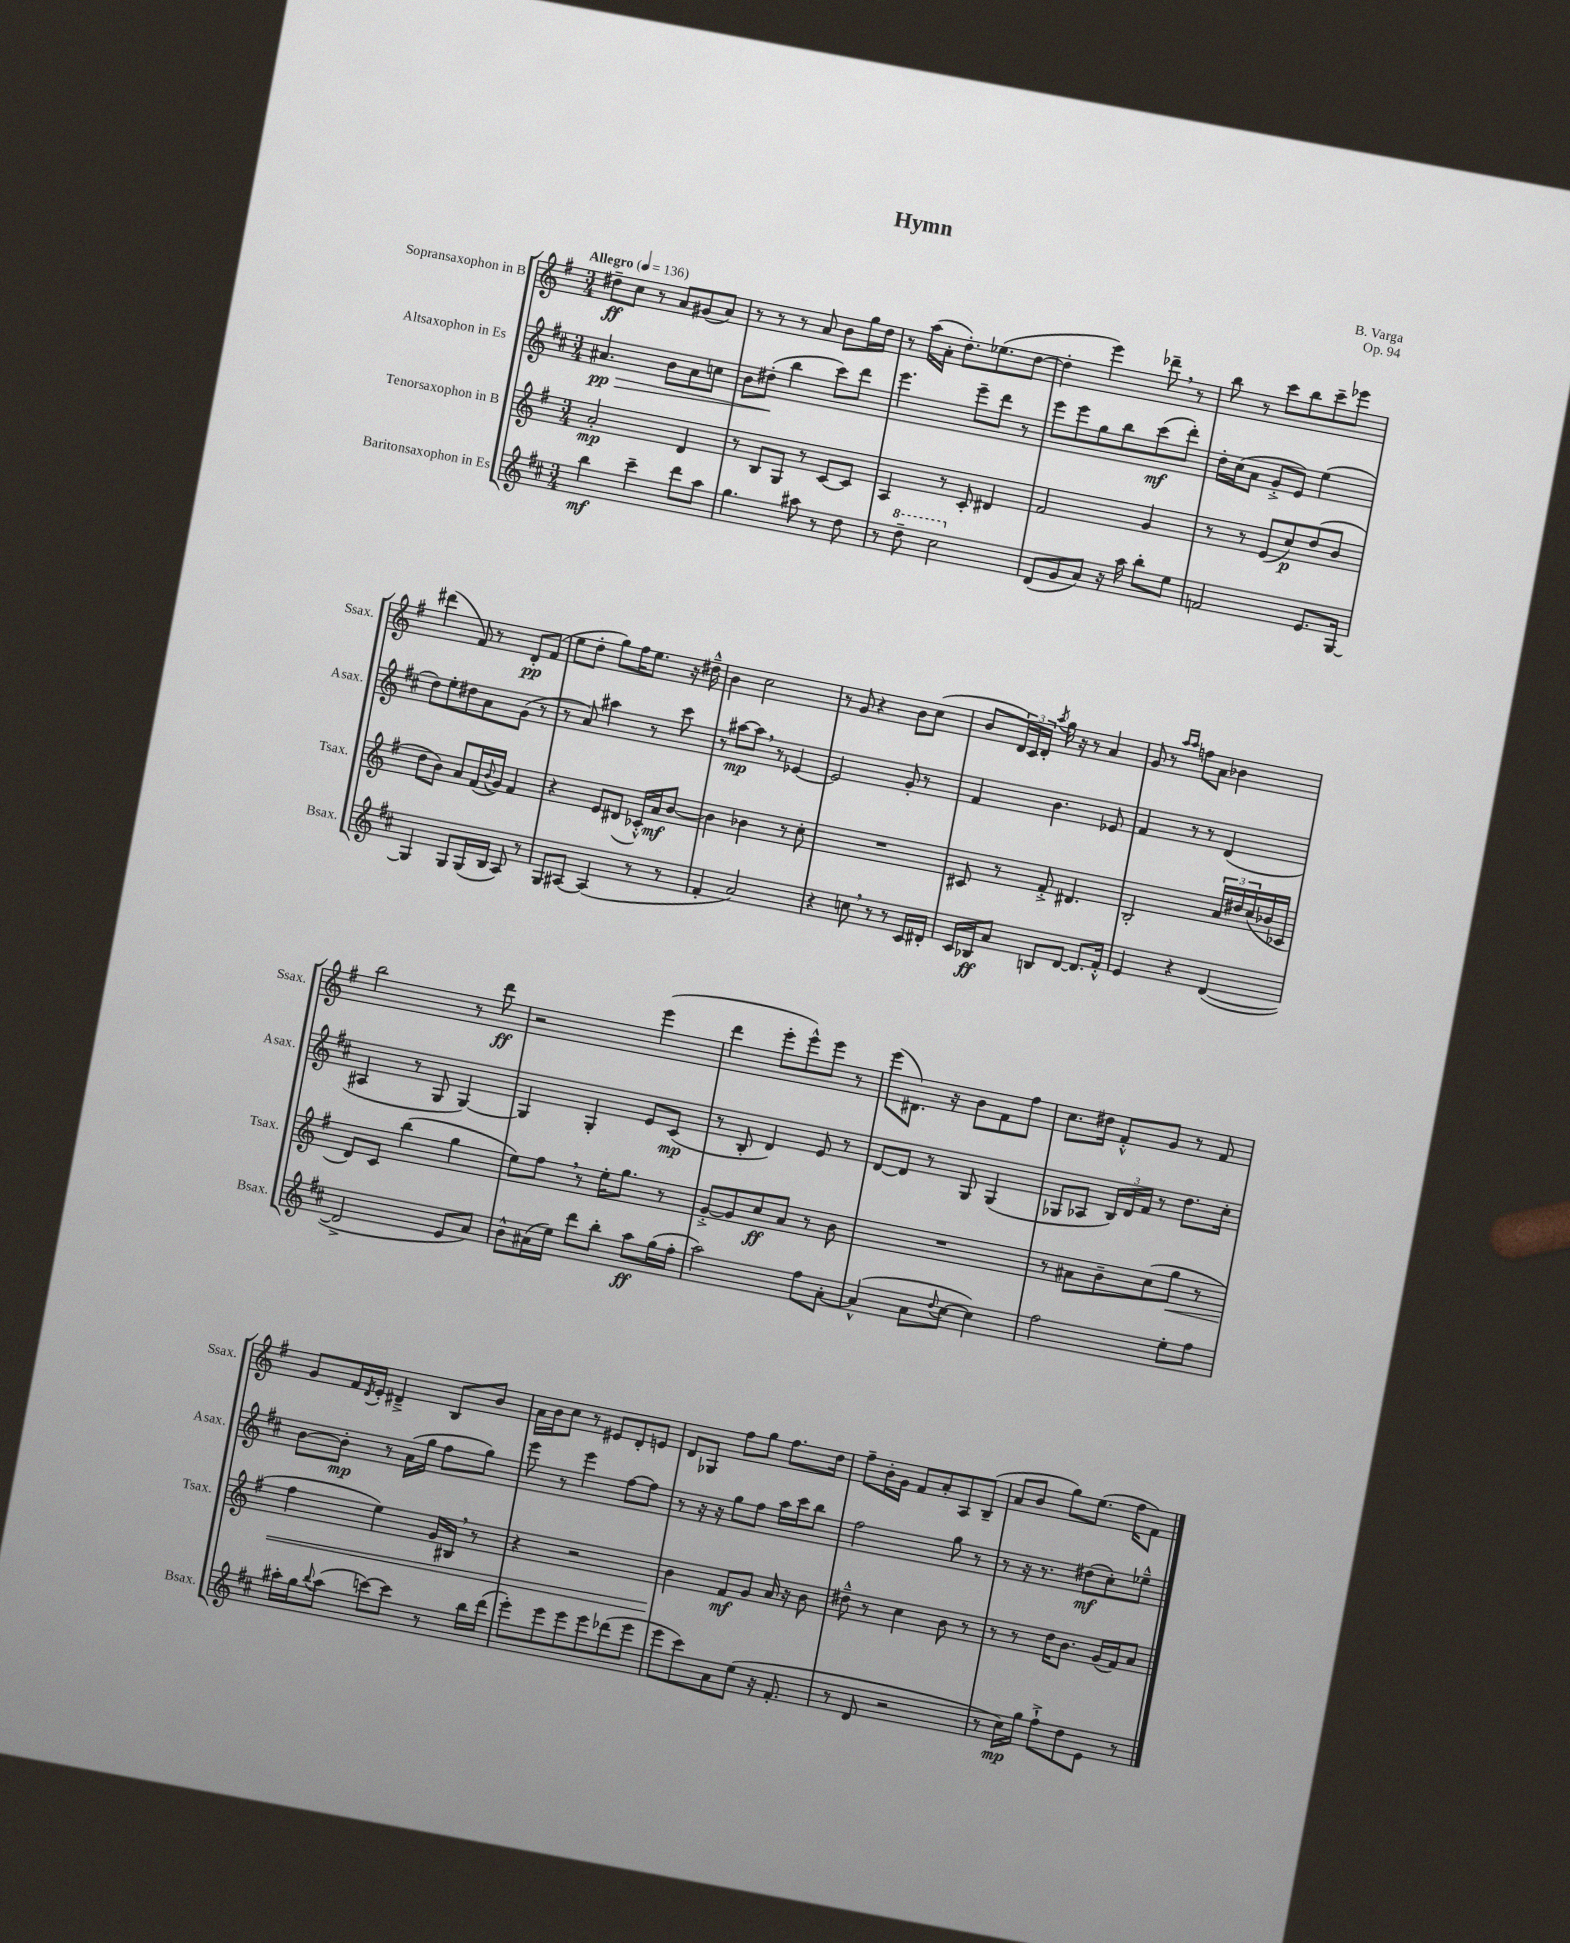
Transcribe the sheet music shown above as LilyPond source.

\header { title = "Hymn" composer = "B. Varga" opus = "Op. 94" }
<<
\new StaffGroup <<
\new Staff = "s0" \with { instrumentName = "Sopransaxophon in B" shortInstrumentName = "Ssax." } {
    \clef treble \key g \major \numericTimeSignature \time 3/4 \tempo "Allegro" 4 = 136
    dis''8--\ff c''8 r8 a'8 gis'8( a'8) |
    r8 r8 r8 a'8 b'8 g''16 d''16 |
    r8 a''16( a'16-. d''8.-.) ees''8.( d''8~ |
    d''4-. e'''4) des'''8-- \breathe r8 |
    b''8 r8 c'''8 b''8 c'''8-- ees'''8 |
    dis'''4( fis'8) r8 d'8-.\pp fis'8( |
    e''8 d''8-. g''8) fis''16 e''8. r16 dis''16---^ |
    b'4 c''2 |
    r8 g'8 r4 b'8 c''8( |
    b'8 \tuplet 3/2 { d'16) c'16 d'16-. } \acciaccatura { a''8 } g''16 r16 r8 a'4 |
    g'8 r8 \grace { a''16 a''16 } f''8 a'8 bes'4 |
    b''2 r8 d'''8\ff |
    r2 e'''4( |
    d'''4 e'''8-. e'''8-^) e'''8 r8 |
    e'''8( dis'8.) r16 b'8 fis'8 fis''8 |
    c''8. dis''16 fis'8-.-^ g'8 r8 fis'8 |
    g'8 fis'16 \acciaccatura { d'8 } e'16-. dis'4---> b8 b'8 |
    a'16 b'16 c''8 r8 eis'8 d'8-. e'8 |
    d'8 ges8 fis''8 g''8 fis''8. d''16 |
    fis''8-- b'16-. g'16 fis'8 a'8-. a8 b8--( |
    a'8 b'8 g''8) e''8.( fis''16 fis'8) \bar "|." |
}
\new Staff = "s1" \with { instrumentName = "Altsaxophon in Es" shortInstrumentName = "Asax." } {
    \clef treble \key d \major \numericTimeSignature \time 3/4
    ais'4.\pp\> b'8 ais'8 c''8 |
    b'8 dis''8-.\!( b''4 cis'''8) d'''8 |
    e'''4. e'''8-- d'''8 r8 |
    e'''8 e'''8 g''8 b''8 cis'''8\mf( d'''8-.) |
    d''16-. cis''16( a'8 g'8-.-> e'8) e''4( |
    d''8) e''8-. dis''8 a'8 g'8( r8 |
    r8 a'8) ais''4 r8 cis'''8 |
    r8 ais''8~\mp ais''8 \breathe r8 ees'4~ |
    ees'2 g'8-. r8 |
    fis'4 b'4. ees'8 |
    fis'4 r8 r8 d'4( |
    ais4 r8 g8 g4~) |
    g4 g4-. e'8 cis'8\mp( |
    r8 b8-. d'4) e'8 r8 |
    d'8~ d'8 r8 g8 g4( |
    ges8 aes8 \tuplet 3/2 { b16) d'16 fis'16 } r8 d''8. cis''16-. |
    b'8~ b'8-.\mp r8 a'16( g''16 fis''8 g''8) |
    e'''8 r8 e'''4 fis''8~ fis''8 |
    r8 r16 r16 g''8 fis''8 a''16 cis'''16 b''8 |
    fis''2 g''8 r8 |
    r8 r16 r8. dis''8\mf( cis''8-.) ees''8---^ \bar "|." |
}
\new Staff = "s2" \with { instrumentName = "Tenorsaxophon in B" shortInstrumentName = "Tsax." } {
    \clef treble \key g \major \numericTimeSignature \time 3/4
    a'2-.\mp d'4 |
    r8 b8 g8 r8 c'8~ c'8 |
    a4 r8 c'8-. dis'4 |
    fis'2 g'4 |
    r8 r8 e'8( c''8\p) d''8( b'8 |
    d''8 b'8) a'8 fis'16( \appoggiatura { b'8 } g'16) fis'4 |
    r4 e'8 dis'8( ces'16-.-^) a'16\mf b'8~ |
    b'4 bes'4 r8 c''8-. |
    R2. |
    cis'8 r8 fis'8-.-> dis'4. |
    b2-. \tuplet 3/2 { a'16 dis''16 c''16( } bes'16 ces'16 |
    d'8) c'8 b''4( g''4 |
    e''8) fis''8 \breathe r8 e''16-. g''8. r8 |
    g'8~-.-> g'8 c''8\ff a'8 r8 b'8 |
    R2. |
    r8 ais'8 b'8-- c''8( g''8\< r8 |
    fis''4 e''4) g'16 bis16 \breathe r8 |
    r4 r2 |
    b'4\! fis'8\mf g'8 a'16 r16 b'8 |
    dis''8---^ r8 c''4 b'8 r8 |
    r8 r8 d''16 b'8. g'16( fis'16) a'8 \bar "|." |
}
\new Staff = "s3" \with { instrumentName = "Baritonsaxophon in Es" shortInstrumentName = "Bsax." } {
    \clef treble \key d \major \numericTimeSignature \time 3/4
    b''4\mf cis'''4-- d'''8 a''8 |
    g''4. ais''8 r8 d''8 |
    r8 \ottava #1 d'''8-- cis'''2 \ottava #0 |
    d'8( g'8 a'8) r16 a''16 b''8-. e''8 |
    f'2 e'8. g16~ |
    g4 g8 g16( b16 a8) r8 |
    g8 ais8~ ais4( r8 r8 |
    fis'4-. a'2) |
    r4 c''8 \breathe r8 r8 cis'16 dis'16-. |
    cis'16 bes16\ff a'8 b8 d'8~ d'8. fis'16-.-^ |
    e'4 r4 d'4~( |
    d'2-> e'8 a'8) |
    b'8-^ ais'16( e''16) d'''8 b''8-. a''8\ff g''16( fis''16-. |
    a''2) fis''8 a'8~-. |
    a'4-^( a'8 \appoggiatura { d''8 } cis''8~ cis''4) |
    fis''2 e''8-. fis''8 |
    ais''16-. g''16 \appoggiatura { b''8 } ais''8( c'''8~) c'''8 r8 b''16 d'''16( |
    e'''8-.) e'''8 e'''8 e'''8 des'''8( e'''8 |
    e'''8 cis'''8) a'8 e''8( r16 fis'8.-. |
    r8 d'8 r2 |
    r8 cis''16\mp) g''16 fis''8-!-> d''8 e'8 r8 \bar "|." |
}
>>
>>
\layout { \context { \Score \remove "Bar_number_engraver" } }
